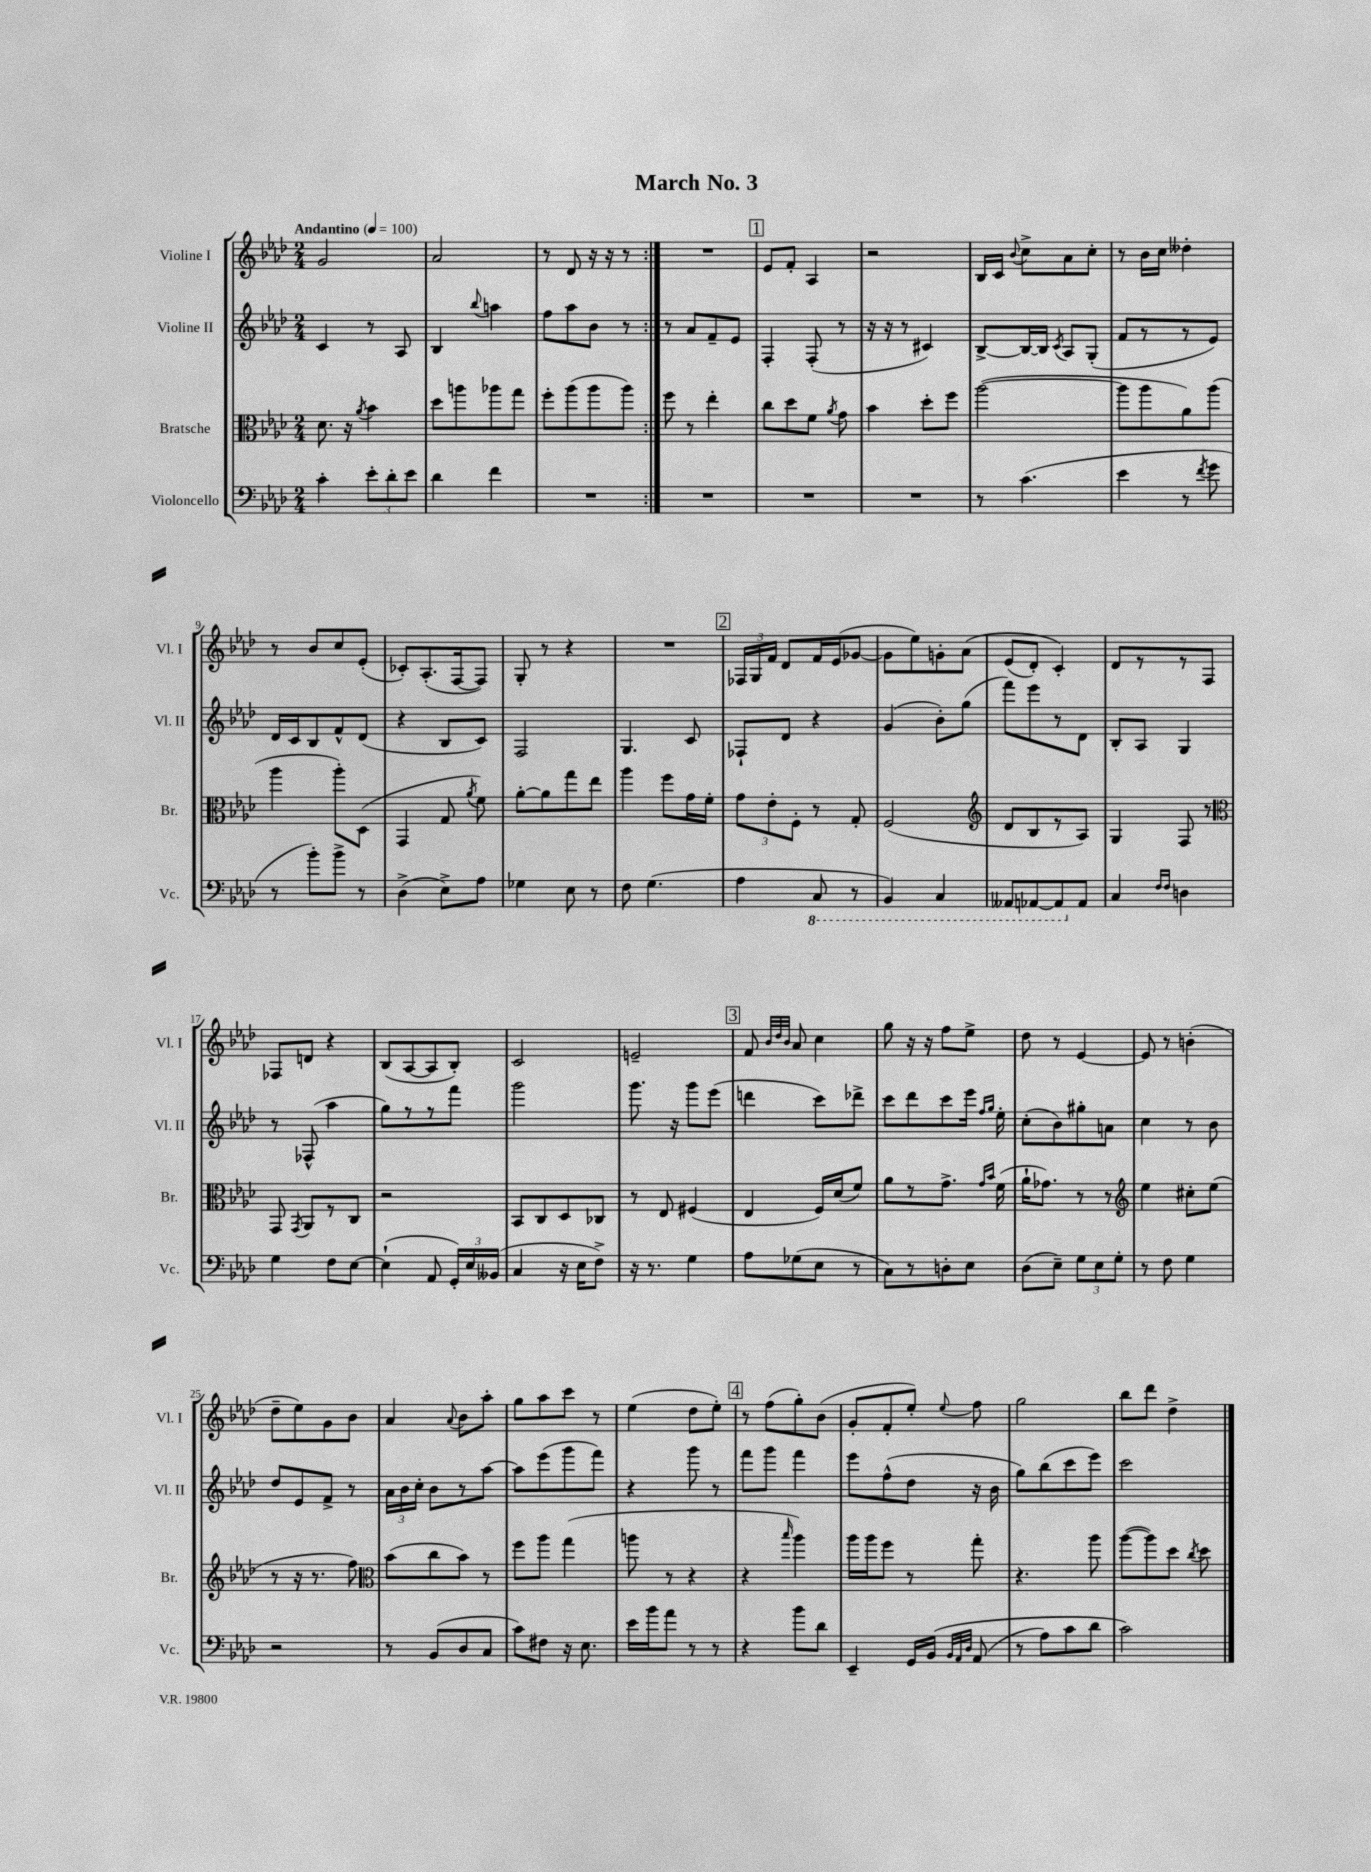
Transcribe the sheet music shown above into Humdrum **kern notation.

**kern	**kern	**kern	**kern
*staff4	*staff3	*staff2	*staff1
*clefF4	*clefC3	*clefG2	*clefG2
*k[b-e-a-d-]	*k[b-e-a-d-]	*k[b-e-a-d-]	*k[b-e-a-d-]
*M2/4	*M2/4	*M2/4	*M2/4
*MM100	*MM100	*MM100	*MM100
4c'	8.d-	4c	2g
.	16r	.	.
.	8qa-	.	.
12e-'	4b-	8r	.
12d-'	.	.	.
.	.	8A-	.
12e-	.	.	.
=	=	=	=
4d-	8dd-	4B-	2a-
.	8aa	.	.
.	.	8qqbb-	.
4f	8aa-	4aa	.
.	8gg	.	.
=	=	=	=
2r	8ff'	8ff	8r
.	(8aa-	8aa-	8d-
.	8aa-	8b-	16r
.	.	.	16r
.	8aa-)	8r	8r
=:|!	=:|!	=:|!	=:|!
2r	8ff	8r	2r
.	8r	8a-	.
.	4ee-'	8f~	.
.	.	8e-	.
=	=	=	=
2r	8cc	4F'	8e-
.	8dd-	.	8f'
.	8f	(8F'	4A-
.	8qa-	.	.
.	8g	8r	.
=	=	=	=
2r	4b-	16r	2r
.	.	16r	.
.	.	8r	.
.	8dd-'	4c#)	.
.	8ff	.	.
=	=	=	=
8r	([2aa-	[8B-^	16B-
.	.	.	16c
.	.	.	8qqb-
(4.c	.	16B-_	8cc^
.	.	16B-]	.
.	.	8qc	.
.	.	8A-	8a-
.	.	(8G'	8cc'
=	=	=	=
4e-	8aa-]	8f	8r
.	8aa-	8r	16b-
.	.	.	16cc
8r	8a-)	8r	4dd--'
8qf	.	.	.
8g	(8aa-	8e-)	.
=	=	=	=
8r	4aa-	16d-	8r
.	.	16c	.
8b-')	.	8B-	8b-
8b-^	8aa-')	8f^^	8cc
8r	(8D-	(8d-	(8e-'
=	=	=	=
(4D-^	4GG	4r	8c-')
.	.	.	(8.A-'
8E-^)	8G	8B-	.
.	.	.	[16F
.	8qa-	.	.
8A-	8f)	8c)	8F])
=	=	=	=
4G-	[8a-'	2F	8G'
.	8a-]	.	8r
8E-	8gg	.	4r
8r	8ee-	.	.
=	=	=	=
8F	4aa-	4.G	2r
(4.G	.	.	.
.	8ff	.	.
.	16g	8c	.
.	16f'	.	.
=	=	=	=
4A-	12g	8F-`	24F-
.	.	.	24G
.	12e-'	.	24f
.	.	8d-	8d-
.	12F'	.	.
8CC	8r	4r	16f
.	.	.	(16e-
8r	8G'	.	[8g-
=	=	=	=
4BBB-)	(2F	(4g	8g-]
.	.	.	8ee-)
4CC	.	8b-')	8g'
.	.	(8gg	&(8a-
=	=	=	=
*	*clefG2	*	*
8AAA--	8d-	8fff)	(8e-
[8AAA-	8B-	8eee-	8d-')
8AAA-]	8r	8r	4c'&)
8AA-	8A-)	8d-	.
=	=	=	=
4C	4G	8B-'	8d-
.	.	8A-	8r
16qqF	.	.	.
16qqF	.	.	.
4D	8F	4G	8r
.	8r	.	8F
=	=	=	=
*	*clefC3	*	*
4G	8GG	8r	8F-
.	8qGG	.	.
.	8AA-	(8F-^^	8d
8F	8r	4aa-	4r
[8E-	8C	.	.
=	=	=	=
(4E-`]	2r	8gg)	(8B-
.	.	8r	[8A-
8AA-	.	8r	8A-]
24GG')	.	8fff	8B-')
24E-	.	.	.
(24BB--	.	.	.
=	=	=	=
4C	8BB-	2ggg	2c
.	8C	.	.
16r	8D-	.	.
16E-	.	.	.
8F^)	8C-	.	.
=	=	=	=
16r	8r	8.ggg	2e~
8.r	.	.	.
.	8E-	.	.
.	.	16r	.
4G	(4F#	8ggg	.
.	.	(8eee-	.
=	=	=	=
8A-	4E-	4ddd	8f
.	.	.	32qqb-
.	.	.	32qqdd-
.	.	.	32qqb-
(8G-	.	.	8a-
8E-	16F)	8ccc)	4cc
.	(16d-	.	.
8r	8f)	8ddd-^	.
=	=	=	=
8C)	8a-	8ccc	8gg
8r	8r	8ddd-	16r
.	.	.	16r
8D'	8.g^	8ccc	8ff
8E-	.	16eee-	8ee-^
.	16qqg	16qqff	.
.	16qqb-	16qqgg	.
.	(16f	16ee-'	.
=	=	=	=
(8D-	16a-`	(8cc'	8dd-
.	8.g-)	.	.
8E-~)	.	8b-)	8r
12G	8r	8gg#'	[4e-
12E-	.	.	.
.	8r	8a	.
12G'	.	.	.
=	=	=	=
*	*clefG2	*	*
8r	4ee-	4cc	8e-]
8F	.	.	8r
4G	8cc#'	8r	(4b'
.	(8ee-	8b-	.
=	=	=	=
2r	8r	8dd-	8dd-~
.	16r	8e-	8ee-)
.	8.r	.	.
.	.	8f^	8g
.	8ff)	8r	8b-
=	=	=	=
*	*clefC3	*	*
8r	(8b-	24a-	4a-
.	.	24b-	.
.	.	24cc'	.
(8BB-	8cc	8b-	.
.	.	.	8qqa-
8D-	8b-)	8r	8b-
8C	8r	[8aa-	8aa-'
=	=	=	=
8c)	8ff	8aa-]	8gg
8F#	8aa-	(8eee-	8aa-
16r	(4gg	8ggg	8ccc
8.E-	.	.	.
.	.	8fff)	8r
=	=	=	=
16e-	8aa	4r	(4ee-
16b-	.	.	.
8a-	8r	.	.
8r	4r	8ggg	8dd-
8r	.	8r	8ee-')
=	=	=	=
4r	4r	8fff	8r
.	.	8ggg	(8ff
.	16qqbb-	.	.
8b-	4aa-)	4fff	8gg')
8d-	.	.	(8b-
=	=	=	=
4EE-~	16aa-	8eee-	8g'
.	16aa-	.	.
.	8ff	(8ff^^	8f'
16GG	8r	8dd-	8ee-')
&(16BB-	.	.	.
32qqBB-	.	.	.
32qqAA-	.	.	.
32qqD-	.	.	8qqee-
(8AA-	8gg'	16r	8ff
.	.	16b-	.
=	=	=	=
8r	4.r	8gg)	2gg
8A-)	.	(8bb-	.
8c	.	8ccc	.
8d-	8aa-	8eee-)	.
=	=	=	=
2c&)	([8aa-	2ccc	8bb-
.	8aa-])	.	8ddd-
.	8dd-	.	4dd-^
.	8qcc	.	.
.	8dd-	.	.
==	==	==	==
*-	*-	*-	*-
